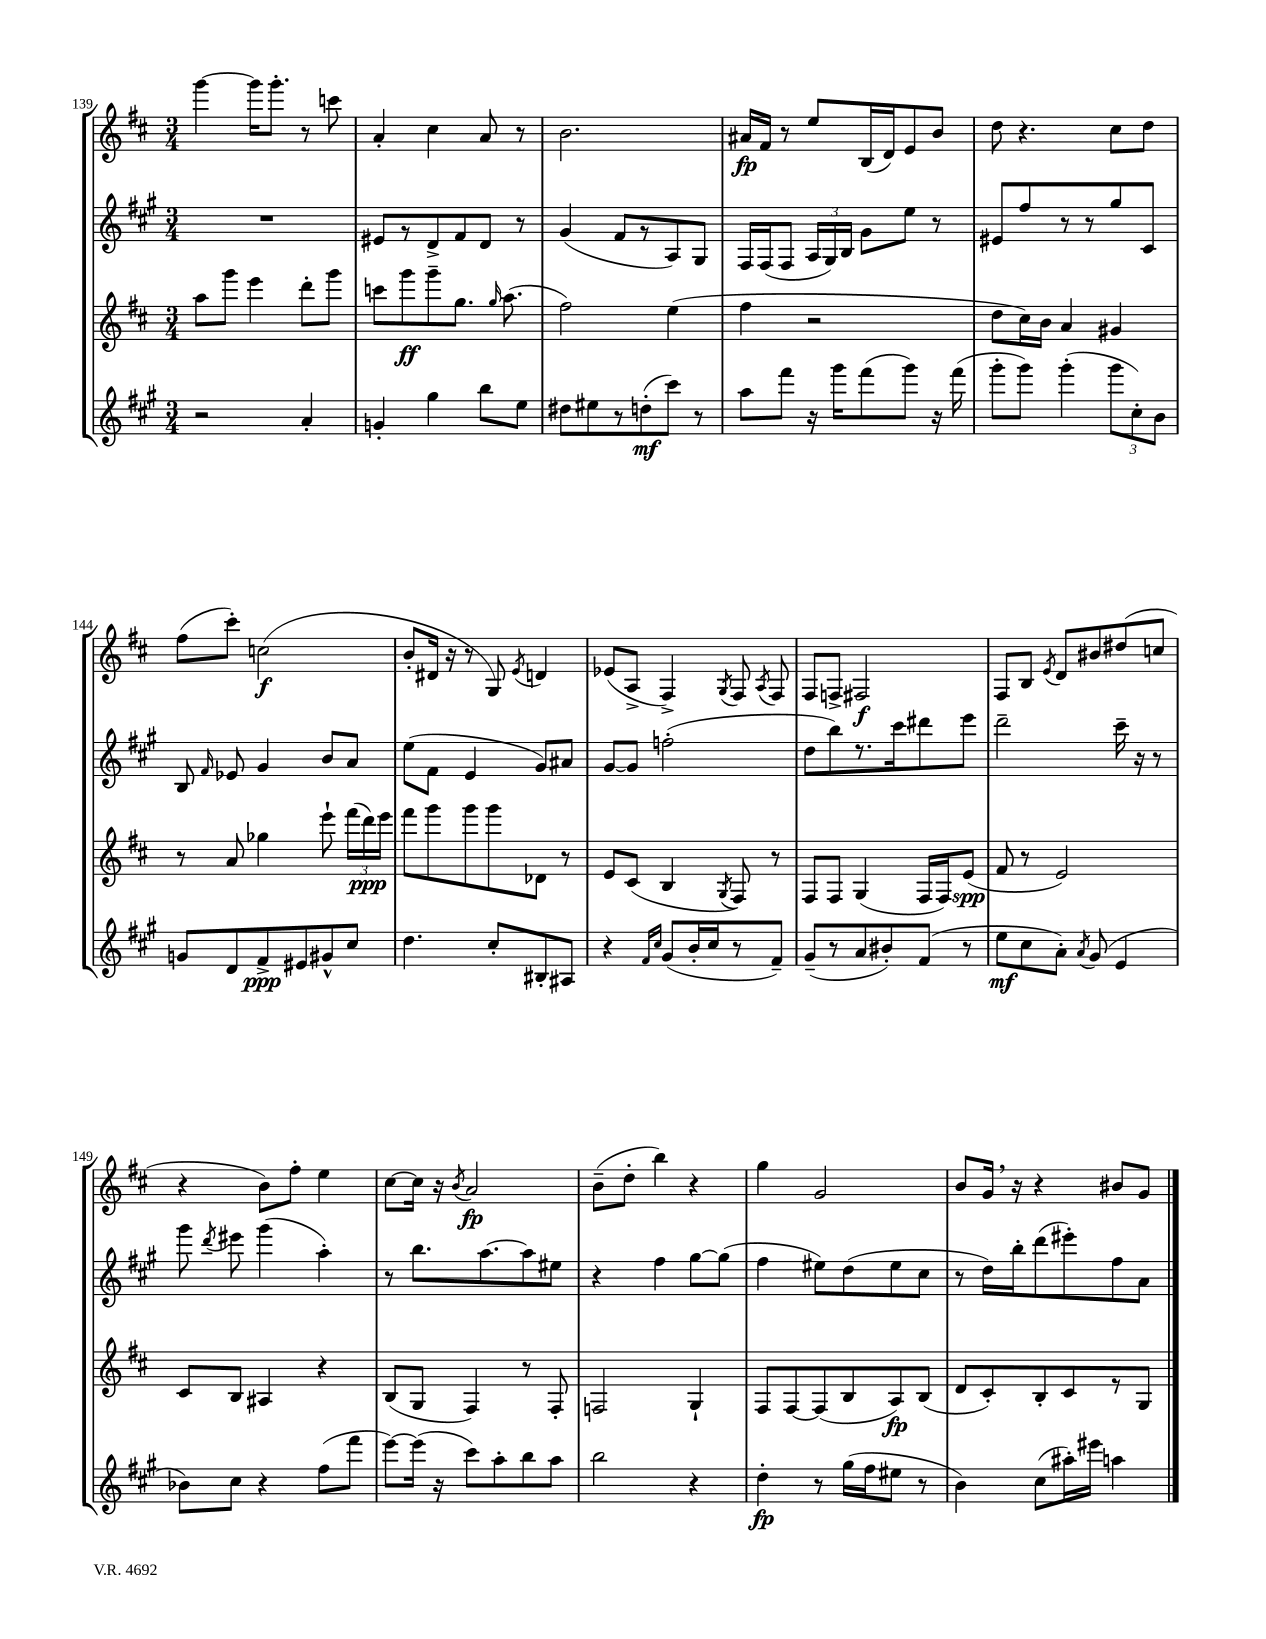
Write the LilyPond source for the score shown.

<<
\new StaffGroup <<
\new Staff = "s0" {
    \clef treble \key d \major \numericTimeSignature \time 3/4
    \autoBeamOff g'''4~ g'''16[ g'''8.]-. r8 c'''8 |
    a'4-. cis''4 a'8 r8 |
    b'2. |
    ais'16[\fp fis'16] r8 e''8[ b16( d'16) e'8 b'8] |
    d''8 r4. cis''8[ d''8] |
    fis''8[( cis'''8]-.) c''2\f( |
    b'8[-. dis'16] r16 r8 g8) \acciaccatura { e'8 } d'4 |
    ees'8[( a8]-> fis4->) \acciaccatura { g8 } fis8 \acciaccatura { a8 } fis8 |
    fis8[ f8]-> fis2\f |
    fis8[ b8] \acciaccatura { e'8 } d'8[ bis'8 dis''8( c''8] |
    r4 b'8[) fis''8]-. e''4 |
    cis''8[~ cis''16] r16 \acciaccatura { b'8 } a'2\fp |
    b'8[--( d''8]-. b''4) r4 |
    g''4 g'2 |
    b'8[ g'16] \breathe r16 r4 bis'8[ g'8] \bar "|." |
}
\new Staff = "s1" {
    \clef treble \key a \major \numericTimeSignature \time 3/4
    \autoBeamOff R2. |
    eis'8[ r8 d'8-> fis'8 d'8] r8 |
    gis'4( fis'8[ r8 a8) gis8] |
    fis16[ fis16( fis8] \tuplet 3/2 { a16[ gis16) b16] } gis'8[ e''8] r8 |
    eis'8[ fis''8 r8 r8 gis''8 cis'8] |
    b8 \grace { fis'16 } ees'8 gis'4 b'8[ a'8] |
    e''8[( fis'8] e'4 gis'8[) ais'8] |
    gis'8[~ gis'8] f''2-.( |
    d''8[ b''8) r8. cis'''16 dis'''8 e'''8] |
    d'''2-- cis'''16-- r16 r8 |
    gis'''8 \acciaccatura { d'''8 } eis'''8 gis'''4( a''4-.) |
    r8 b''8.[ a''8.~ a''8 eis''8] |
    r4 fis''4 gis''8[~ gis''8]( |
    fis''4 eis''8[) d''8( eis''8 cis''8] |
    r8 d''16[) b''16-. d'''8( eis'''8-.) fis''8 a'8] \bar "|." |
}
\new Staff = "s2" {
    \clef treble \key d \major \numericTimeSignature \time 3/4
    \autoBeamOff a''8[ g'''8] e'''4 d'''8[-. g'''8] |
    c'''8[ g'''8\ff g'''8-- g''8.] \grace { g''16 } a''8.( |
    fis''2) e''4( |
    fis''4 r2 |
    d''8[ cis''16) b'16] a'4 gis'4 |
    r8 a'8 ges''4 e'''8-! \tuplet 3/2 { fis'''16[( d'''16\ppp) e'''16] } |
    fis'''8[ g'''8 g'''8 g'''8 des'8] r8 |
    e'8[ cis'8]( b4 \acciaccatura { g8 } fis8) r8 |
    fis8[ fis8] g4( fis16[ fis16) e'8]\spp( |
    fis'8 r8 e'2) |
    cis'8[ b8] ais4 r4 |
    b8[( g8] fis4) r8 fis8-. |
    f2 g4-! |
    fis8[ fis8~ fis8( b8 a8\fp) b8]( |
    d'8[ cis'8-.) b8-. cis'8 r8 g8] \bar "|." |
}
\new Staff = "s3" {
    \clef treble \key a \major \numericTimeSignature \time 3/4
    \autoBeamOff r2 a'4-. |
    g'4-. gis''4 b''8[ e''8] |
    dis''8[ eis''8 r8 d''8-.\mf( cis'''8]) r8 |
    a''8[ fis'''8] r16 gis'''16[ fis'''8( gis'''8]) r16 fis'''16( |
    gis'''8[-. gis'''8]) gis'''4-.( \tuplet 3/2 { gis'''8[ cis''8-.) b'8] } |
    g'8[ d'8 fis'8->\ppp eis'8 gis'8-^ cis''8] |
    d''4. cis''8[-. bis8-. ais8] |
    r4 \grace { fis'16[ cis''16] } gis'8[( b'16-. cis''16 r8 fis'8]--) |
    gis'8[--( r8 a'8 bis'8-.) fis'8]( r8 |
    e''8[\mf cis''8 a'8]-.) \acciaccatura { a'8 } gis'8( e'4 |
    bes'8[) cis''8] r4 fis''8[( fis'''8] |
    e'''8[~) e'''16]( r16 cis'''8[) a''8-. b''8 a''8] |
    b''2 r4 |
    d''4-.\fp r8 gis''16[( fis''16 eis''8] r8 |
    b'4) cis''8[( ais''16-.) eis'''16] a''4 \bar "|." |
}
>>
>>
\layout { \context { \Score currentBarNumber = #139 } }
